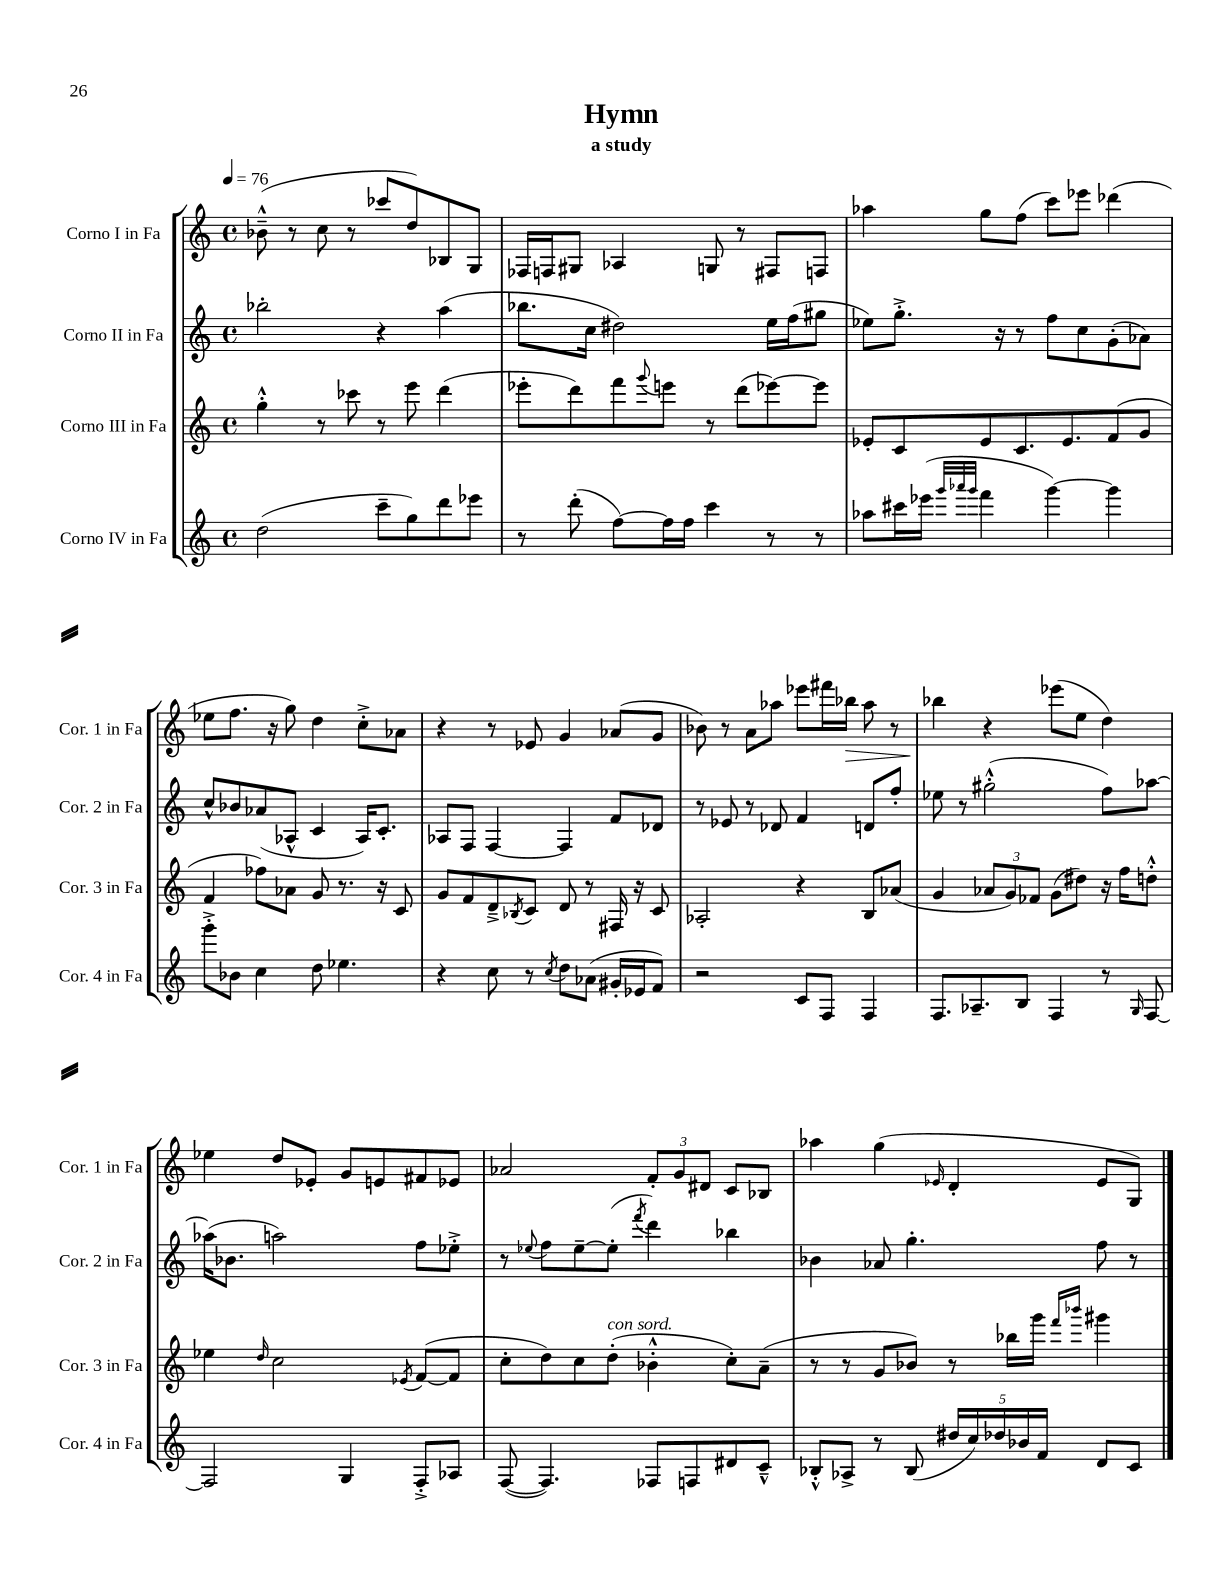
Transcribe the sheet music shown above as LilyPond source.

\header { title = "Hymn" subtitle = "a study" }
<<
\new StaffGroup <<
\new Staff = "s0" \with { instrumentName = "Corno I in Fa" shortInstrumentName = "Cor. 1 in Fa" } {
    \clef treble \key c \major \defaultTimeSignature \time 4/4 \tempo 4 = 76
    bes'8---^( r8 c''8 r8 ces'''8 d''8) bes8 g8 |
    fes16 f16 gis8 aes4 g8 r8 fis8 f8 |
    aes''4 g''8 f''8( c'''8) ees'''8 des'''4( |
    ees''8 f''8. r16 g''8) d''4 c''8-.-> aes'8 |
    r4 r8 ees'8 g'4 aes'8( g'8 |
    bes'8) r8 a'8 aes''8 ees'''8 fis'''16 bes''16\> aes''8 r8 |
    bes''4\! r4 ees'''8( e''8 d''4) |
    ees''4 d''8 ees'8-. g'8 e'8 fis'8 ees'8 |
    aes'2 \tuplet 3/2 { f'8-. g'8 dis'8 } c'8 bes8 |
    aes''4 g''4( \grace { ees'16 } d'4-. ees'8 g8) \bar "|." |
}
\new Staff = "s1" \with { instrumentName = "Corno II in Fa" shortInstrumentName = "Cor. 2 in Fa" } {
    \clef treble \key c \major \defaultTimeSignature \time 4/4
    bes''2-. r4 a''4( |
    bes''8. c''16 dis''2) e''16 f''16( gis''8 |
    ees''8) g''8.-.-> r16 r8 f''8 c''8 g'8-.( aes'8) |
    c''8-^ bes'8 aes'8( aes8-^ c'4 aes16) c'8.-. |
    aes8 f8 f4~ f4 f'8 des'8 |
    r8 ees'8 r8 des'8 f'4 d'8 f''8-. |
    ees''8 r8 gis''2-.-^( f''8) aes''8~ |
    aes''16( bes'8. a''2) f''8 ees''8-.-> |
    r8 \appoggiatura { ees''8 } f''8 ees''8~-- ees''8-.( \acciaccatura { f'''8 } d'''4) bes''4 |
    bes'4 aes'8 g''4.-. f''8 r8 \bar "|." |
}
\new Staff = "s2" \with { instrumentName = "Corno III in Fa" shortInstrumentName = "Cor. 3 in Fa" } {
    \clef treble \key c \major \defaultTimeSignature \time 4/4
    g''4-.-^ r8 ces'''8 r8 e'''8 d'''4( |
    ees'''8-. d'''8) f'''8 \appoggiatura { g'''8 } e'''8 r8 d'''8( ees'''8~) ees'''8 |
    ees'8-. c'8 ees'8 c'8. ees'8. f'8( g'8 |
    f'4 fes''8) aes'8 g'8 r8. r16 c'8 |
    g'8 f'8 d'8---> \acciaccatura { bes8 } c'8 d'8 r8 fis16 r16 c'8 |
    aes2-. r4 b8 aes'8( |
    g'4 \tuplet 3/2 { aes'8 g'8) fes'8 } g'8( dis''8) r16 f''16 d''8-.-^ |
    ees''4 \grace { d''16 } c''2 \acciaccatura { ees'8 } f'8~( f'8 |
    c''8-. d''8) c''8 d''8-.^\markup { \italic "con sord." }( bes'4-.-^ c''8-.) a'8--( |
    r8 r8 g'8 bes'8) r8 bes''16 g'''16 \grace { f'''16 bes'''16 } gis'''4 \bar "|." |
}
\new Staff = "s3" \with { instrumentName = "Corno IV in Fa" shortInstrumentName = "Cor. 4 in Fa" } {
    \clef treble \key c \major \defaultTimeSignature \time 4/4
    d''2( c'''8-- g''8) d'''8 ees'''8 |
    r8 d'''8-.( f''8~) f''16 f''16 c'''4 r8 r8 |
    aes''8 cis'''16 ees'''16( \grace { g'''32 aes'''32 g'''32 } f'''4 g'''4~) g'''4 |
    g'''8-.-> bes'8 c''4 d''8 ees''4. |
    r4 c''8 r8 \acciaccatura { c''8 } d''8 aes'8( gis'16-. ees'16 f'8) |
    r2 c'8 f8 f4 |
    f8. aes8.-- b8 f4 r8 \grace { g16 } f8~ |
    f2 g4 f8-.-> aes8 |
    f8~( f4.) fes8 f8 dis'8 c'8---^ |
    bes8-.-^ aes8-> r8 bes8( \tuplet 5/4 { dis''16 c''16) des''16 bes'16 f'16 } d'8 c'8 \bar "|." |
}
>>
>>
\layout { \context { \Score \remove "Bar_number_engraver" } }
